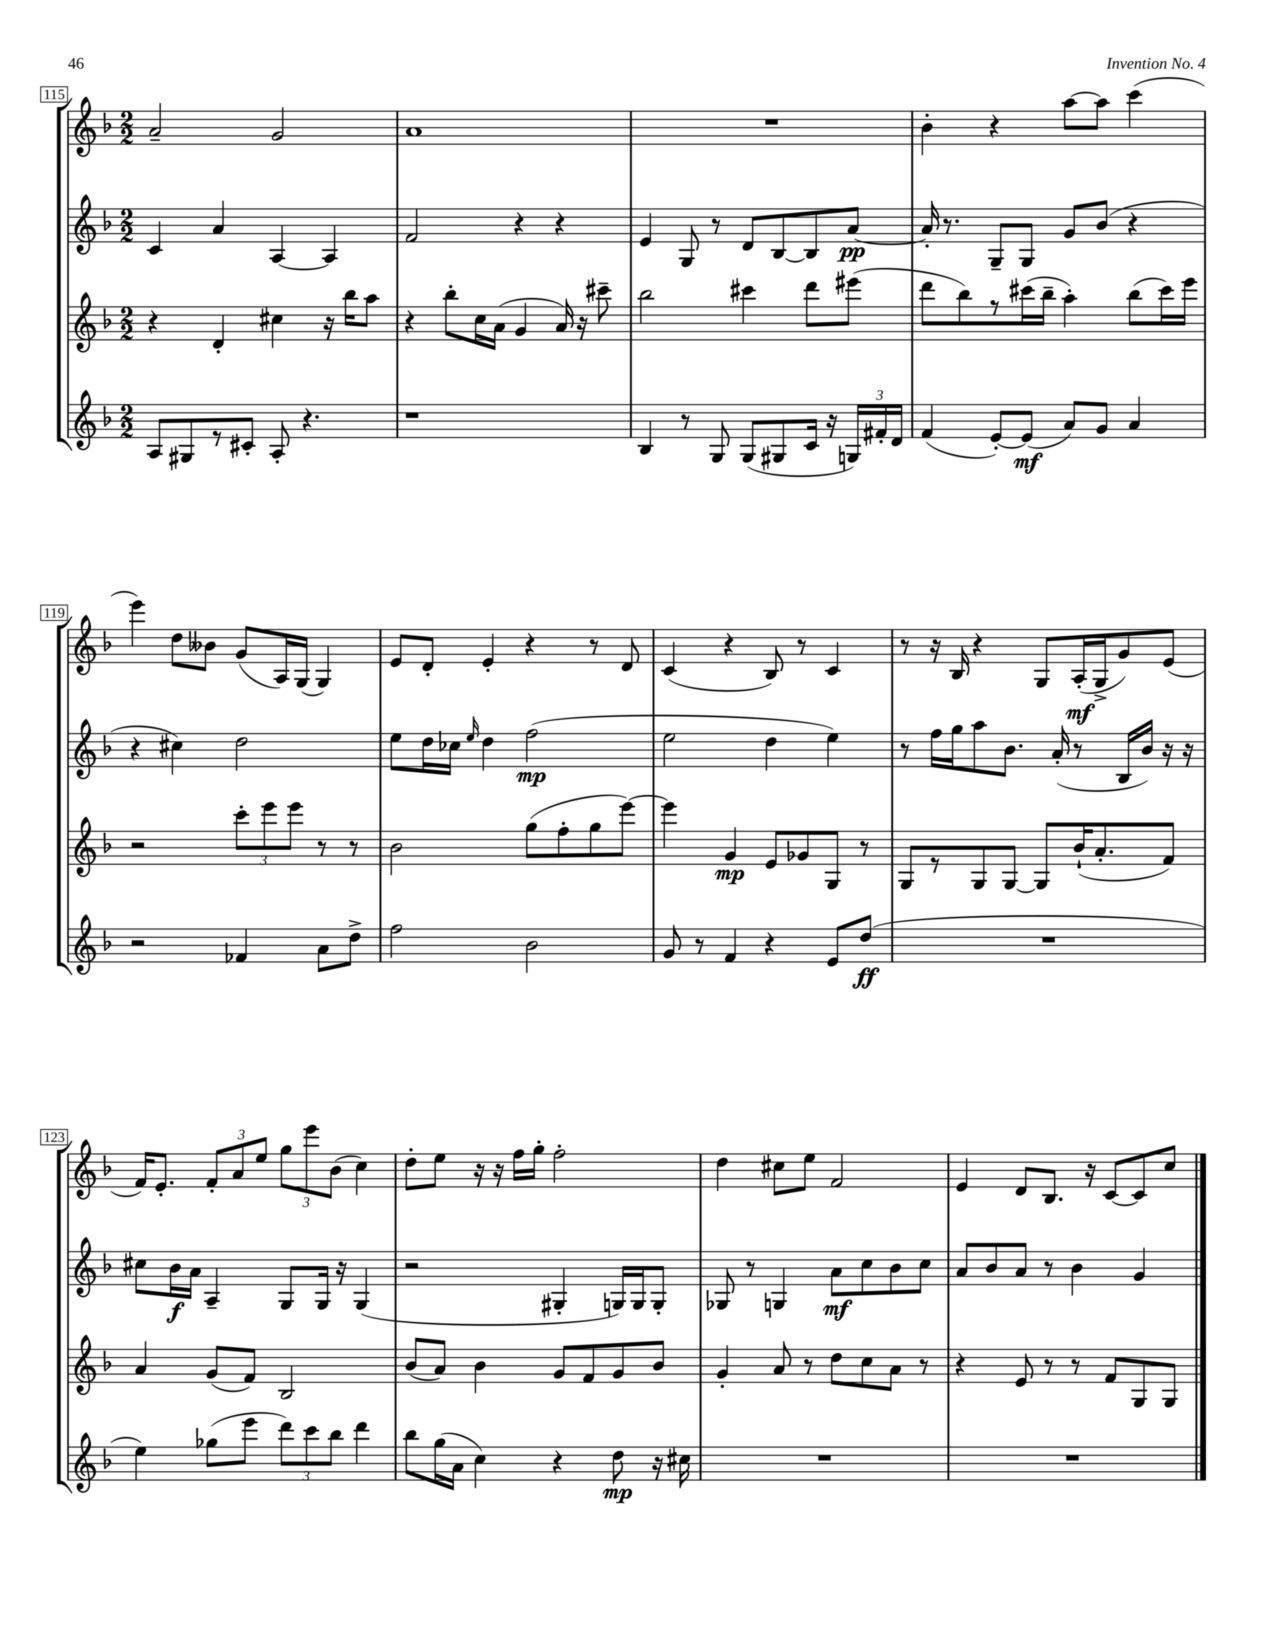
<<
\new StaffGroup <<
\new Staff = "s0" {
    \clef treble \key f \major \numericTimeSignature \time 2/2
    \autoBeamOff a'2-- g'2 |
    a'1 |
    R1 |
    bes'4-. r4 a''8[~ a''8] c'''4( |
    e'''4) d''8[ beses'8] g'8[( a16) g16]( g4) |
    e'8[ d'8]-. e'4-. r4 r8 d'8 |
    c'4( r4 bes8) r8 c'4 |
    r8 r16 bes16 r4 g8[ a16-.\mf( g16-> g'8) e'8]( |
    f'16[) e'8.]-. \tuplet 3/2 { f'8[-. a'8 e''8] } \tuplet 3/2 { g''8[ e'''8 bes'8]( } c''4) |
    d''8[-. e''8] r16 r16 f''16[ g''16]-. f''2-. |
    d''4 cis''8[ e''8] f'2 |
    e'4 d'8[ bes8.] r16 c'8[~ c'8 c''8] \bar "|." |
}
\new Staff = "s1" {
    \clef treble \key f \major \numericTimeSignature \time 2/2
    \autoBeamOff c'4 a'4 a4~ a4 |
    f'2 r4 r4 |
    e'4 g8 r8 d'8[ bes8~ bes8 a'8]~\pp |
    a'16-. r8. g8[-- g8] g'8[ bes'8]( r4 |
    r4 cis''4) d''2 |
    e''8[ d''16 ces''16] \grace { e''16 } d''4 f''2\mp( |
    e''2 d''4 e''4) |
    r8 f''16[ g''16 a''8 bes'8.] a'16-.( r8 bes16[ bes'16]) r16 r16 |
    cis''8[ bes'16\f a'16] a4-- g8[ g16] r16 g4( |
    r2 gis4-. g16[) g16 g8]-. |
    ges8 r8 g4 a'8[\mf c''8 bes'8 c''8] |
    a'8[ bes'8 a'8] r8 bes'4 g'4 \bar "|." |
}
\new Staff = "s2" {
    \clef treble \key f \major \numericTimeSignature \time 2/2
    \autoBeamOff r4 d'4-. cis''4 r16 bes''16[ a''8] |
    r4 bes''8[-. c''16 a'16]( g'4 a'16) r16 cis'''8-- |
    bes''2 cis'''4 d'''8[ eis'''8]( |
    d'''8[ bes''8) r8 cis'''16( bes''16]-- a''4-.) bes''8[( cis'''16) e'''16] |
    r2 \tuplet 3/2 { c'''8[-. e'''8 e'''8] } r8 r8 |
    bes'2 g''8[( f''8-. g''8 e'''8]~) |
    e'''4 g'4\mp e'8[ ges'8 g8] r8 |
    g8[ r8 g8 g8]~ g8[ bes'16-!( a'8.-. f'8]) |
    a'4 g'8[( f'8]) bes2 |
    bes'8[( a'8]) bes'4 g'8[ f'8 g'8 bes'8] |
    g'4-. a'8 r8 d''8[ c''8 a'8] r8 |
    r4 e'8 r8 r8 f'8[ g8 g8] \bar "|." |
}
\new Staff = "s3" {
    \clef treble \key f \major \numericTimeSignature \time 2/2
    \autoBeamOff a8[ gis8 r8 cis'8]-. a8-. r4. |
    r1 |
    bes4 r8 g8 g8[( gis8 c'16] r16 \tuplet 3/2 { g16[) fis'16-. d'16] } |
    f'4( e'8[~-.) e'8]\mf( a'8[) g'8] a'4 |
    r2 fes'4 a'8[ d''8]-> |
    f''2 bes'2 |
    g'8 r8 f'4 r4 e'8[ d''8]\ff( |
    R1 |
    e''4) ges''8[( e'''8] \tuplet 3/2 { d'''8[) c'''8 bes''8] } d'''4 |
    bes''8[ g''16( a'16] c''4) r4 d''8\mp r16 cis''16 |
    R1 |
    R1 \bar "|." |
}
>>
>>
\layout { \context { \Score currentBarNumber = #115 \override BarNumber.stencil = #(make-stencil-boxer 0.1 0.3 ly:text-interface::print) } }
